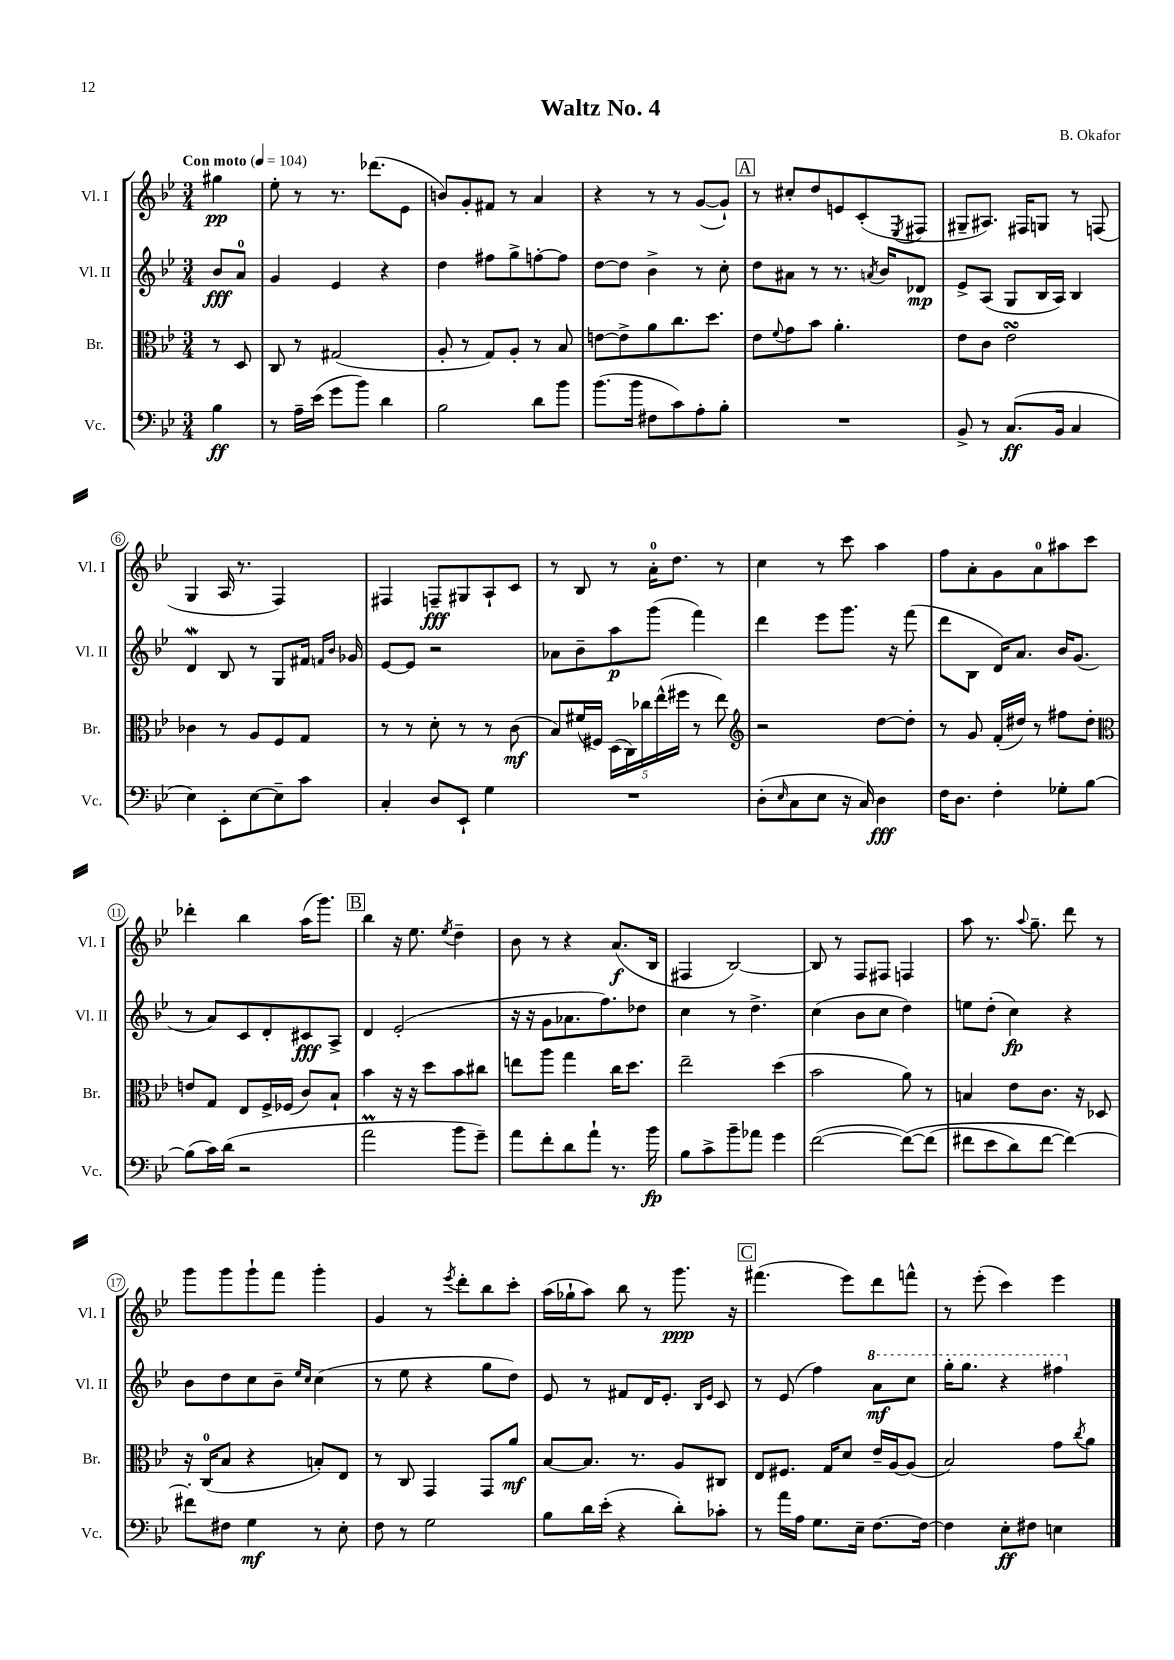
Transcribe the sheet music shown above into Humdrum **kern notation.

**kern	**kern	**kern	**kern
*staff4	*staff3	*staff2	*staff1
*clefF4	*clefC3	*clefG2	*clefG2
*k[b-e-]	*k[b-e-]	*k[b-e-]	*k[b-e-]
*M3/4	*M3/4	*M3/4	*M3/4
*MM104	*MM104	*MM104	*MM104
4B-	8r	8b-	4gg#
.	8D	8a	.
=	=	=	=
8r	8C	4g	8ee-'
16A~	8r	.	8r
(16e-	.	.	.
8g	(2G#	4e-	8.r
8b-)	.	.	.
.	.	.	(8.ddd-
4d	.	4r	.
.	.	.	8e-
=	=	=	=
2B-	8A'	4dd	8b)
.	8r	.	8g'
.	8G)	8ff#	8f#
.	8A'	8gg^	8r
8d	8r	[8ff'	4a
8b-	8B-	8ff]	.
=	=	=	=
(8.b-	[8e	[8dd	4r
.	8e^]	8dd]	.
16b-	.	.	.
8F#	8a	4b-^	8r
8c)	8.cc	.	8r
8A'	.	8r	([8g
.	8.dd	.	.
8B-'	.	8cc'	8g`])
=	=	=	=
2.r	8e-	8dd	8r
.	8qqf	.	.
.	8g	8a#	8cc#'
.	8b-	8r	8dd
.	4.a'	8.r	8e
.	.	.	(8c'
.	.	8qa	.
.	.	16b-	.
.	.	.	8qE-
.	.	8d-	8F#
=	=	=	=
8BB-^	8e-	8e-^	8G#~
8r	8c	(8A	8.A#)
(8.C	2e-	8G	.
.	.	.	16F#
.	.	16B-	8G
16BB-	.	16A)	.
4C	.	4B-	8r
.	.	.	(8F
=	=	=	=
4E-)	4c-	4d	4G
8EE-'	8r	8B-	16A
.	.	.	8.r
[8E-	8A	8r	.
8E-~]	8F	8G	4F)
8c	8G	16f#	.
.	.	16qqf	.
.	.	16qqb-	.
.	.	16g-	.
=	=	=	=
4C'	8r	[8e-	4F#
.	8r	8e-]	.
8D	8d'	2r	8F~
8EE-`	8r	.	8G#
4G	8r	.	8A`
.	(8c	.	8c
=	=	=	=
2.r	8B-)	8a-	8r
.	(16f#	8b-~	8B-
.	16F#)	.	.
.	(20D	8aa	8r
.	20C)	.	.
.	20cc-	.	.
.	.	(8ggg	16a'
.	(20ee-^^	.	.
.	.	.	8.dd
.	20ff#	.	.
.	8r	4fff)	.
.	8ee-)	.	8r
=	=	=	=
*	*clefG2	*	*
(8D'	2r	4ddd	4cc
16qqE-	.	.	.
8C	.	.	.
8E-	.	8eee-	8r
16r	.	8.ggg	8ccc
16C)	.	.	.
4D	[8dd	.	4aa
.	.	16r	.
.	8dd']	(8fff	.
=	=	=	=
16F	8r	8ddd	8ff
8.D	.	.	.
.	8g	8B-	8a'
4F'	(16f'	16d)	8g
.	16dd#)	8.a	.
.	8r	.	8a
8G-'	8ff#	16b-	8aa#
.	.	(8.g	.
[8B-	8dd#'	.	8ccc
=	=	=	=
*	*clefC3	*	*
(8B-]	8e	8r	4ddd-'
16c)	8G	8a)	.
(16d	.	.	.
2r	8E-	8c	4bb-
.	16F^	8d'	.
.	(16F-	.	.
.	8c)	8c#	(16aa
.	.	.	8.ggg)
.	8B-`	8A^	.
=	=	=	=
2a	4b-	4d	4bb-
.	16r	(2e-'	16r
.	16r	.	8.ee-
.	8dd	.	.
.	.	.	8qee-
8b-	8b-	.	4dd~
8g~)	8cc#	.	.
=	=	=	=
8a	8ee	16r	8b-
.	.	16r	.
8f'	8aa	8g	8r
8d	4gg	8.a-	4r
8a`	.	.	.
.	.	8.ff)	.
8.r	16cc	.	(8.a
.	8.dd	.	.
.	.	8dd-	.
16b-	.	.	16B-
=	=	=	=
8B-	2ee-~	4cc	4F#
8c^	.	.	.
8b-~	.	8r	[2B-)
8a-	.	4.dd^	.
4g	(4dd	.	.
=	=	=	=
([2f	2b-	(4cc	8B-]
.	.	.	8r
.	.	8b-	8F
.	.	8cc	8F#
&(8f_)	8a)	4dd)	4F
(8f]	8r	.	.
=	=	=	=
8f#	4B	8ee	8aa
8e-	.	(8dd'	8.r
8d)	8e-	4cc)	.
.	.	.	8qqaa
.	.	.	8.gg~
[8f#	8.c	.	.
4f#_&)	.	4r	8ddd
.	16r	.	.
.	8D-	.	8r
=	=	=	=
8f#']	16r	8b-	8ggg
.	(16C	.	.
8F#	8B-	8dd	8ggg
4G	4r	8cc	8ggg`
.	.	8b-~	8fff
.	.	16qqee-	.
.	.	16qqcc	.
8r	8B')	(4cc	4ggg'
8E-'	8E-	.	.
=	=	=	=
8F	8r	8r	4g
8r	8C	8ee-	.
2G	4GG	4r	8r
.	.	.	8qeee-
.	.	.	8ddd'
.	8GG	8gg	8bb-
.	8a	8dd)	8ccc'
=	=	=	=
8B-	[8B-	8e-	(16aa
.	.	.	16gg-`
16d	8.B-]	8r	8aa)
(16e-'	.	.	.
4r	.	8f#	8bb-
.	8.r	.	.
.	.	16d	8r
.	.	8.e-'	.
8d')	8A	.	8.ggg
.	.	16qqB-	.
.	.	16qqe-	.
8c-'	8C#	8c	.
.	.	.	16r
=	=	=	=
8r	8E-	8r	(4.fff#
16a	8.F#	(8e-	.
16A	.	.	.
8.G	.	4ff)	.
.	16G	.	.
.	8d	.	8eee-)
16E-~	.	.	.
[8.F	16e-~	8aa	8ddd
.	[16A	.	.
.	(8A]	8ccc	8fff^^
16F_	.	.	.
=	=	=	=
4F]	2B-)	16ggg'	8r
.	.	8.ggg	.
.	.	.	(8eee-'
8E-'	.	4r	4ccc)
8F#	.	.	.
4E	8g	4fff#	4eee-
.	8qcc	.	.
.	8a	.	.
==	==	==	==
*-	*-	*-	*-
